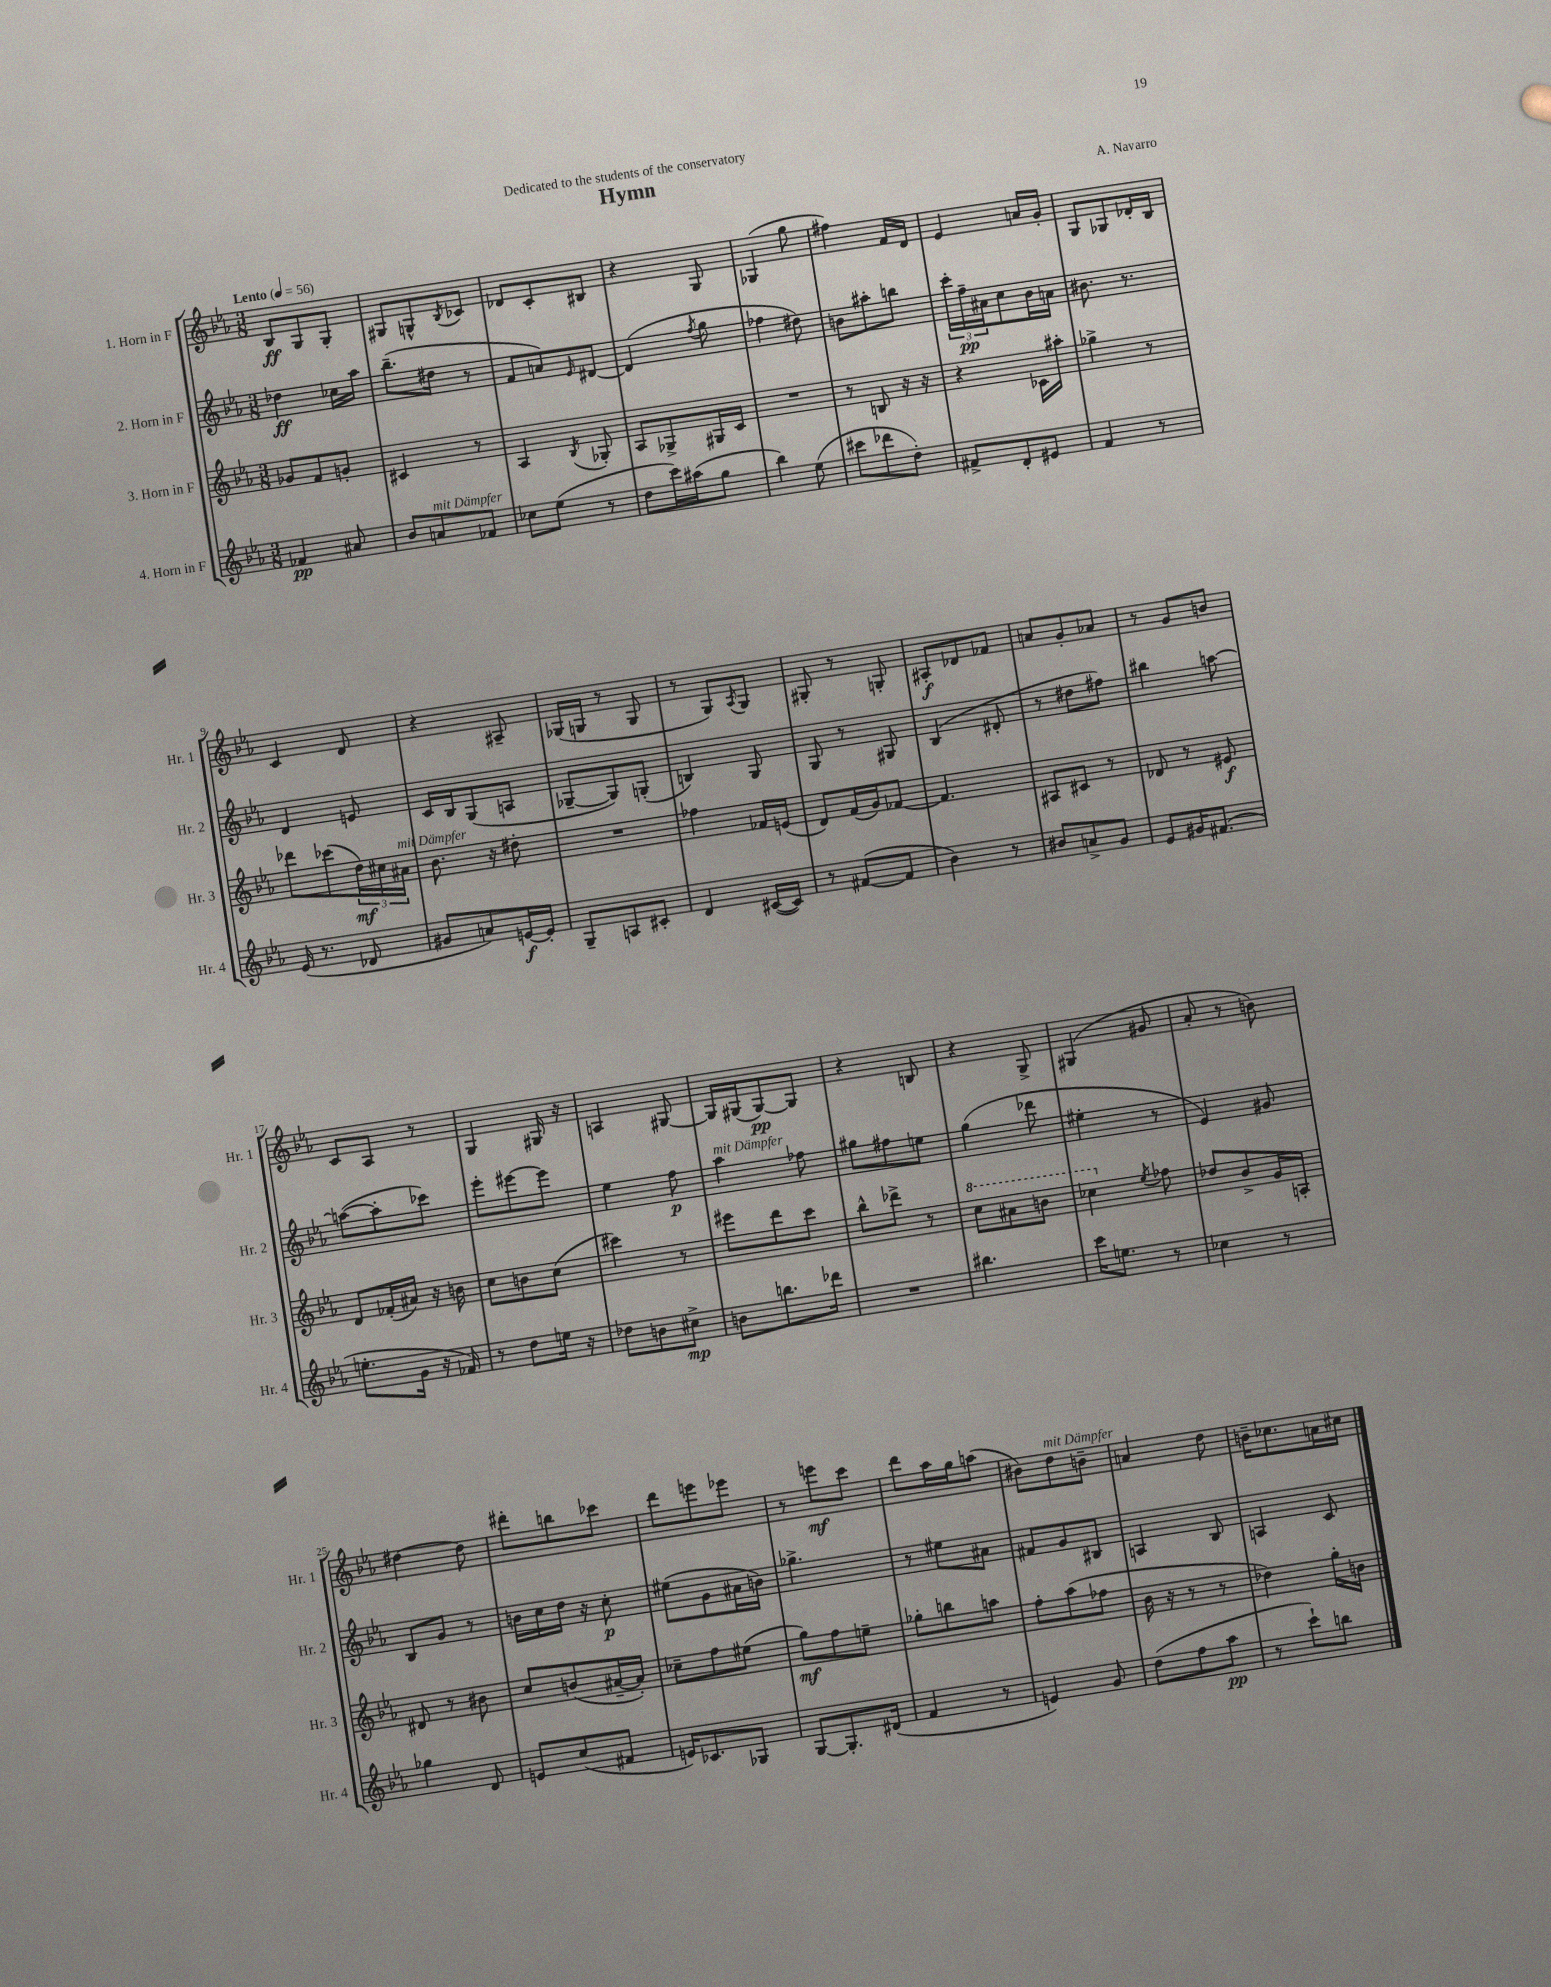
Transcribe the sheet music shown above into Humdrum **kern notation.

**kern	**kern	**kern	**kern
*staff4	*staff3	*staff2	*staff1
*clefG2	*clefG2	*clefG2	*clefG2
*k[b-e-a-]	*k[b-e-a-]	*k[b-e-a-]	*k[b-e-a-]
*M3/8	*M3/8	*M3/8	*M3/8
*MM56	*MM56	*MM56	*MM56
4f-	8g-	4dd-	8B-
.	8f	.	8G
8a#	8g'	16cc-	8G'
.	.	16aa-	.
=	=	=	=
8b-	4c#	(8.bb-~	8G#
8a	.	.	8G^^
.	.	16dd#	.
.	.	.	8qB-
8f-	8r	8r	8c-
=	=	=	=
8cc-	4A-	8f	8d-
(8ee-	.	8a)	8c'
.	8qB-	16qqe-	.
8r	8G-'	[8d#	8B#
=	=	=	=
8dd	8A-	(4d#]	4r
16ccc)	8G-^	.	.
(16aa#	.	.	.
.	.	8qff	.
8gg	16G#	8gg	8G
.	16c	.	.
=	=	=	=
4bb-)	4.r	4ff-	(4G-
(8ee-	.	8dd#)	8gg
=	=	=	=
8ccc#	8r	8b	4ff#)
8ddd-	8B	8aa#'	.
8dd')	16r	8bb	16f
.	16r	.	16d
=	=	=	=
8f#^	4r	24ccc'	4e-
.	.	24ff~	.
.	.	24a#	.
8d'	.	8cc	.
8e#	16c-	16b-	16a
.	16aa#'	16a	16g'
=	=	=	=
4f	4gg-^	8.b#	8G
.	.	.	8G-
.	.	8.r	.
8r	8r	.	16d-'
.	.	.	16B-
=	=	=	=
(16e-	8ddd-	4d	4c
8.r	.	.	.
.	(8ccc-	.	.
8d-	24dd)	8e	8d
.	24cc#	.	.
.	24a#	.	.
=	=	=	=
8g#	8.b-	16c	4r
.	.	16B-	.
8a)	.	(8G	.
.	16r	.	.
[16e	8dd#'	8A	8A#~
16e']	.	.	.
=	=	=	=
8G~	4.r	[8G-~	(16G-
.	.	.	16G
8A	.	8G-])	8r
8c#'	.	(8G'	8G
=	=	=	=
4d	4ff-	4B)	8r
.	.	.	8G)
.	.	.	8qA-
([16c#	16f-	8G	8G
16c#])	(16e	.	.
=	=	=	=
8r	8d)	8G	8G#'
([8f#	(16f	8r	8r
.	16g)	.	.
8f#]	[8f-	8G#	8G'
=	=	=	=
4b-)	4.f-]	(4B-	8A#'
.	.	.	8d-
8r	.	8d#'	8f-
=	=	=	=
8b#	8A#	8r	8a
8a^	8c#	8dd#	8g'
8g	8r	8ff#)	8a-
=	=	=	=
8e-	8d-	4bb#	8r
16g#	8r	.	8g
(8.f#	.	.	.
.	8e#	[8aa	8b
=	=	=	=
8.ee'	8d	(8aa_	8c
.	(16f-'	8aa']	8A-
16g	16a#)	.	.
16r	16r	8ccc-)	8r
16f-)	16b	.	.
=	=	=	=
8r	8cc	8eee-'	4G
8dd	8b	[8eee#	.
16ee	(8cc	8eee#]	16G#
16r	.	.	16r
=	=	=	=
8dd-	4ccc#)	4ee-	4A
8b	.	.	.
8cc#^	8r	8ff	[8G#
=	=	=	=
8b	8eee#	4aa-	16G#]
.	.	.	(16G#
8.bb	8ddd	.	[8G#)
.	8ccc	8ff-	8G#]
16ddd-	.	.	.
=	=	=	=
4.r	8bb-^^	8gg#	4r
.	8ddd-^	8ff#	.
.	8r	8ee	8B
=	=	=	=
4.bb#	8ccc	(4gg	4r
.	8aa#	.	.
.	8bb	8ddd-	8G^
=	=	=	=
16ccc	4ccc-	4ee#'	(4G#
8.ee	.	.	.
.	8qee-	.	.
8r	8ff-	8r	8g#
=	=	=	=
4cc-	8dd-	4e-)	8a-'
.	8b-^	.	8r
8r	16g	8g#	8b)
.	16A'	.	.
=	=	=	=
4gg-	8d#	8B-	[4dd#
.	8r	8g	.
8d	8b#	8r	8dd#]
=	=	=	=
8e	8cc	16b	8ddd#'
.	.	16cc	.
(8cc	(8b	16dd	8bb
.	.	16r	.
8f#	[16a#~	8cc'	8ccc-
.	16a#'])	.	.
=	=	=	=
16e)	8cc-~	(8ee#	8ddd
8.c-	.	.	.
.	8ff	8g	8eee
8G-	(8ee#	16a#	8eee-
.	.	16b)	.
=	=	=	=
[8G	8gg)	4.gg-^	8r
8.G']	8ff	.	8eee
.	8ee~	.	8ccc
(16d#	.	.	.
=	=	=	=
4f	8gg-'	8r	8ddd
.	8bb	8ee#	16aa-
.	.	.	16gg
8r	8aa	8a#	(8aa
=	=	=	=
4e)	8ff'	8f#	8b#)
.	(8aa-	8g	8dd
8g	8ff-	8B#	8b~
=	=	=	=
(8dd	16b-	4A	4a
.	16r	.	.
8ff	8r	.	.
8aa-	8r	8B-	8dd
=	=	=	=
8r	4dd-)	4A	16b~
.	.	.	8.cc-
8ccc`)	.	.	.
8bb	16gg'	8c	16a
.	16b	.	16cc#
==	==	==	==
*-	*-	*-	*-
